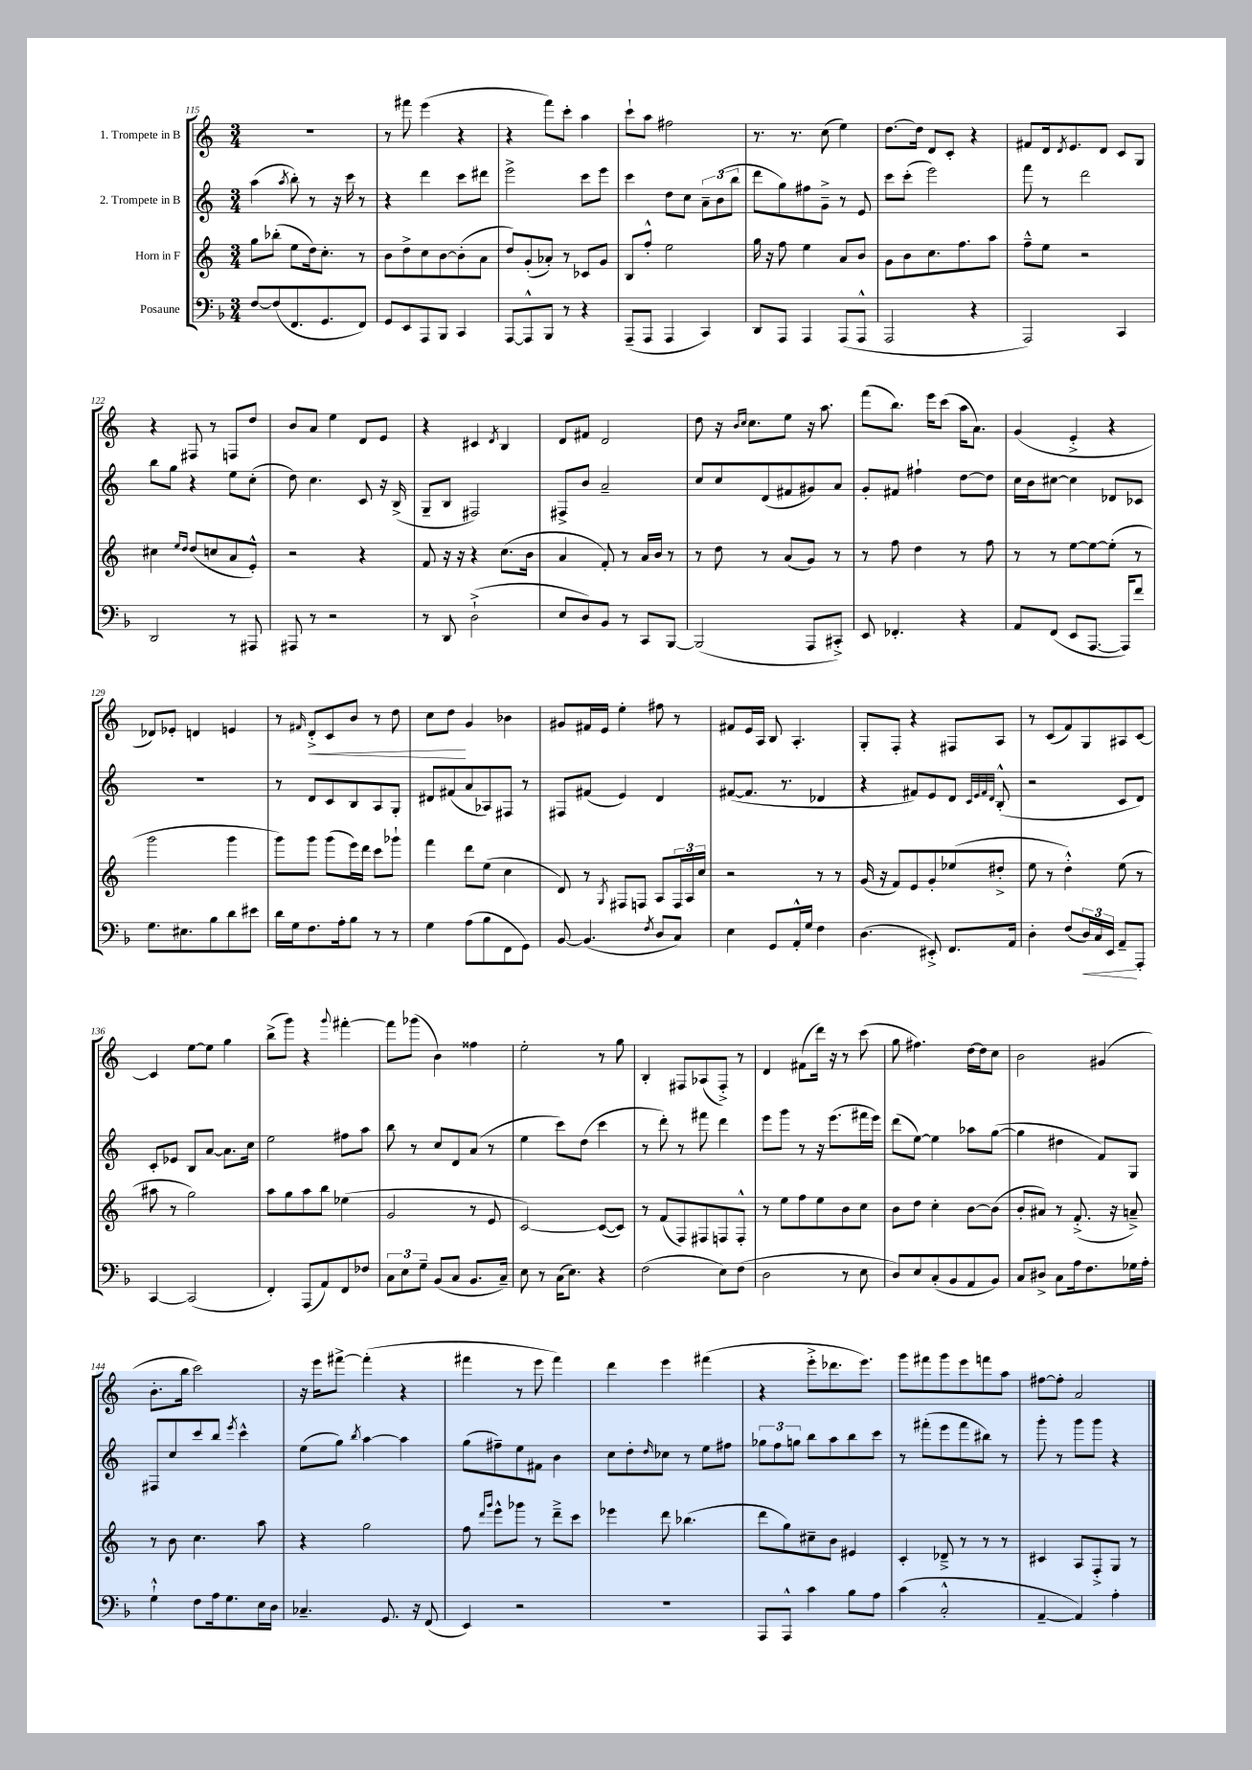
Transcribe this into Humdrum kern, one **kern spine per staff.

**kern	**kern	**kern	**kern
*staff4	*staff3	*staff2	*staff1
*clefF4	*clefG2	*clefG2	*clefG2
*k[b-]	*k[]	*k[]	*k[]
*M3/4	*M3/4	*M3/4	*M3/4
[8F	8gg	(4aa	2.r
(8F]	(8bb-'	.	.
.	.	8qaa	.
8.FF	8ee	8bb')	.
.	16dd)	8r	.
8.GG	8.cc'	.	.
.	.	16r	.
.	.	16ccc	.
8FF)	8r	8r	.
=	=	=	=
8GG	8b	4r	8r
8EE	8dd^	.	8fff#
8AAA	8cc	4ddd	(4eee
8BBB-	[8b	.	.
4CC	(8b']	8ccc	4r
.	8a	8ddd#	.
=	=	=	=
[8AAA	8dd)	2eee^	4r
8AAA^^]	(8g'	.	.
8BBB-	8a-')	.	8fff)
8r	8r	.	8ccc'
4r	8c-	8ccc	4aa
.	8g	8eee	.
=	=	=	=
(8AAA~	8B	4ccc	8ccc`
8AAA	8ff'^^	.	8aa
4AAA	2ee	8dd	2ff#
.	.	8cc	.
4CC)	.	12a~	.
.	.	(12b	.
.	.	12bb	.
=	=	=	=
8DD	16gg	8ddd	8.r
.	16r	.	.
8AAA	8ff	8gg)	.
.	.	.	8.r
4AAA	4ee	8ff#	.
.	.	8g~^	(8cc
(8AAA	8a	8r	4ee)
8AAA^^	8b	8e	.
=	=	=	=
2AAA	8g	8ccc	[8.dd
.	8b	(8ccc'	.
.	.	.	16dd]
.	8.cc	2eee)	8d
.	.	.	8c'
.	8.ff	.	.
4r	.	.	4r
.	8aa	.	.
=	=	=	=
2AAA)	8ff~^^	8fff	8f#
.	8ee	8r	16d
.	.	.	8qd
.	.	.	8.e
.	2r	2ddd	.
.	.	.	8d
4CC	.	.	8c
.	.	.	8G
=	=	=	=
2DD	4cc#	8bb	4r
.	.	8gg	.
.	16qqee	.	.
.	16qqdd	.	.
.	(8dd	4r	8F#
.	8cc	.	8r
8r	8a	8ee	8F
8AAA#	8e'^^)	(8cc'	8dd
=	=	=	=
8AAA#	2r	8dd)	8b
8r	.	4.cc	8a
2r	.	.	4ee
.	4r	8c	8d
.	.	16r	8e
.	.	(16B^	.
=	=	=	=
8r	8f	8G~	4r
8DD	16r	8B	.
.	16r	.	.
(2D`^	4r	2F#)	4c#
.	.	.	8qd
.	(8.cc	.	4B
.	16b	.	.
=	=	=	=
8E	4a	8F#^	8d
8D)	.	8b	8f#
8BB-	8f')	2a~	2d
8r	8r	.	.
8CC	16a	.	.
.	16b	.	.
[8BBB-	8r	.	.
=	=	=	=
(2BBB-]	8r	8cc	8dd
.	8dd	8cc	16r
.	.	.	16qqb
.	.	.	16qqcc
.	.	.	8.cc
.	8r	(8d	.
.	(8a	8f#	8ee
8AAA	8g)	8g#)	16r
.	.	.	8.aa
8CC#'^)	8r	8a	.
=	=	=	=
8EE	8r	8g'	(8fff
4.FF-'	8ff	8f#	8.bb)
.	4dd	4ff#`	.
.	.	.	16eee
.	.	.	(8ccc
4r	8r	[8dd	16aa
.	.	.	8.a)
.	8ff	8dd]	.
=	=	=	=
8AA	8r	16cc	(4g
.	.	16b	.
(8FF	8r	[8cc#	.
8EE	[8ee	4cc#]	4e'^
[8.AAA	8ee_	.	.
.	(8ee']	8d-	4r
16AAA])	.	.	.
8f	8r	8c-	.
=	=	=	=
8.G	2ggg	2.r	8d-)
.	.	.	8e-'
8.E#	.	.	.
.	.	.	4d
8B-	.	.	.
8d	4ggg	.	4e
8e#	.	.	.
=	=	=	=
16d	8ggg)	8r	8r
16G	.	.	.
.	.	.	16qqf#
8.F	8ggg	8d	8d'^
.	(8ggg	8c	8c
16A'	.	.	.
8B-	16eee)	8B	8b
.	16ddd	.	.
8r	8ccc	8A	8r
8r	8ggg-`	8G'	8dd
=	=	=	=
4G	4fff	8d#	8cc
.	.	(8f#	8dd
(8A	8ddd	8a	4g
8B-	(8ee	8A-)	.
8FF	4cc	8F#	4b-
8GG)	.	8r	.
=	=	=	=
[8BB-	8d)	8F#	8g#
(4.BB-]	8r	(8f#	16f#
.	.	.	16e
.	8qG	.	.
.	8F#	4e)	4ee'
.	8F	.	.
8qF	.	.	.
8D	8A	4d	8ff#
8C)	24F	.	8r
.	24A	.	.
.	24cc	.	.
=	=	=	=
4E	2r	([8f#	8f#
.	.	8.f#]	16e
.	.	.	16A
8GG	.	.	8B
.	.	8.r	.
16AA'^^	.	.	4.A'
16G	.	.	.
4F	8r	4d-	.
.	8r	.	.
=	=	=	=
(4.D	(16g	4r	8G'
.	16r	.	.
.	8f)	.	8F'
.	8e	8f#)	4r
8EE#'^)	8g'	8e	.
8.FF	(8ee-	8d	8F#
.	.	32qqc	.
.	.	32qqe	.
.	.	32qqf#	.
.	.	32qqd	.
.	8dd#'^	(8B'^^	8A
16AA	.	.	.
=	=	=	=
4D'	8ee	2r	8r
.	8r	.	(8c
(8F	4dd'^^)	.	8f)
24D)	.	.	8G
24C	.	.	.
24EE	.	.	.
8AA~	(8ee	8c	8A#
8AAA'	8r	8d)	[8c
=	=	=	=
[4CC	8aa#	8c'	4c]
.	8r	8e-	.
(2CC]	2gg)	8B	[8ee
.	.	[8a	8ee]
.	.	8.a]	4gg
.	.	16cc	.
=	=	=	=
4FF')	8aa	2ee	(8bb^
.	8gg	.	8ggg)
(8AAA	8aa	.	4r
8AA)	8bb	.	.
.	.	.	8qqggg
8FF	(4ee-	8ff#	[4fff#'
8F-	.	8aa	.
=	=	=	=
12C	2g	8bb	8fff#]
12E	.	.	.
.	.	8r	(8ggg-
12G~	.	.	.
(8BB-	.	8cc	4b)
8C	.	8d	.
8.BB-	8r	(8a	4ff##
.	8e	8r	.
16C~)	.	.	.
=	=	=	=
8E	[2c)	4ee	2ee'
8r	.	.	.
(16C	.	8ccc)	.
8.E)	.	.	.
.	.	(8dd	.
4r	(8c_	4ccc	8r
.	8c])	.	8gg
=	=	=	=
(2F	8r	8r	4B'
.	(8f	8ddd')	.
.	8F)	8r	8F#
.	8F#	8fff#	(8A-
8E)	8F	4ddd	8F#'^)
(8F	8F'^^	.	8r
=	=	=	=
2D	8r	8eee	4d
.	8ee	8ggg	.
.	8ff	8r	(8f#
.	8ee	16r	16ddd)
.	.	(8.eee	16r
8r	8b	.	8r
8E	8cc	16fff#	(8ccc
.	.	16eee)	.
=	=	=	=
8D)	8b	(8ddd	8gg
8E	8dd	[8ee)	4.ff#)
(8C'	4cc'	4ee]	.
8BB-	.	.	.
8AA	[8b	8aa-	[16dd
.	.	.	16dd]
8BB-)	(8b]	([8gg	8cc
=	=	=	=
8C	8b'	4gg]	2b
8D#^	8a#)	.	.
8C	8r	4dd#	.
16A	(8.f'^	.	.
8.F	.	.	.
.	.	8f)	(4g#
.	16r	.	.
16G-	8a~^)	8G	.
16A'	.	.	.
=	=	=	=
4G`^^	8r	8F#	8.b'
.	8b	8cc	.
.	.	.	16bb
8F	4.cc	8ccc	2ccc)
16A	.	8bb	.
8.G	.	.	.
.	.	8qeee	.
.	.	4ccc^^	.
16E	8aa	.	.
16D	.	.	.
=	=	=	=
4.C-~	4r	(8ee	16r
.	.	.	16eee
.	.	8gg)	[8fff#^
.	.	8qbb	.
.	2gg	[4aa	(4fff#']
8.GG	.	.	.
.	.	4aa]	4r
16r	.	.	.
(8FF	.	.	.
=	=	=	=
4EE)	8ff	(8gg	4fff#
.	16qqddd	.	.
.	16qqggg	.	.
.	8eee^^	8ff#~)	.
2r	8ggg-	8ee	8r
.	8r	8f#	8eee
.	8ddd~^	4b	4fff#)
.	8ccc	.	.
=	=	=	=
2.r	4eee-	8cc	4ddd
.	.	8dd'	.
.	.	16qqdd	.
.	8ddd	8cc-	4eee
.	(4.bb-	8r	.
.	.	8ee	(4fff#
.	.	8ff#	.
=	=	=	=
8AAA	8ddd	12gg-	4r
.	.	12ff	.
8AAA^^	8gg)	.	.
.	.	12gg	.
4c	8cc#~	8bb	8eee'^
.	8b	8aa	8.ddd-
8B-	4e#	8bb	.
.	.	.	8.eee)
8A	.	8ccc	.
=	=	=	=
(4c	4c'	8r	8ggg
.	.	(8fff#'	8fff#
2C'^^	8d-~^	8eee	8ggg
.	8r	8fff#	8eee
.	8r	8bb#)	8fff
.	8r	8r	8aa
=	=	=	=
[4AA~	4c#	8ggg'	[8ff#
.	.	8r	8ff#']
4AA])	8A	8ggg	2a
.	8F'^	8ggg	.
4A'	8G	4r	.
.	8r	.	.
==	==	==	==
*-	*-	*-	*-
